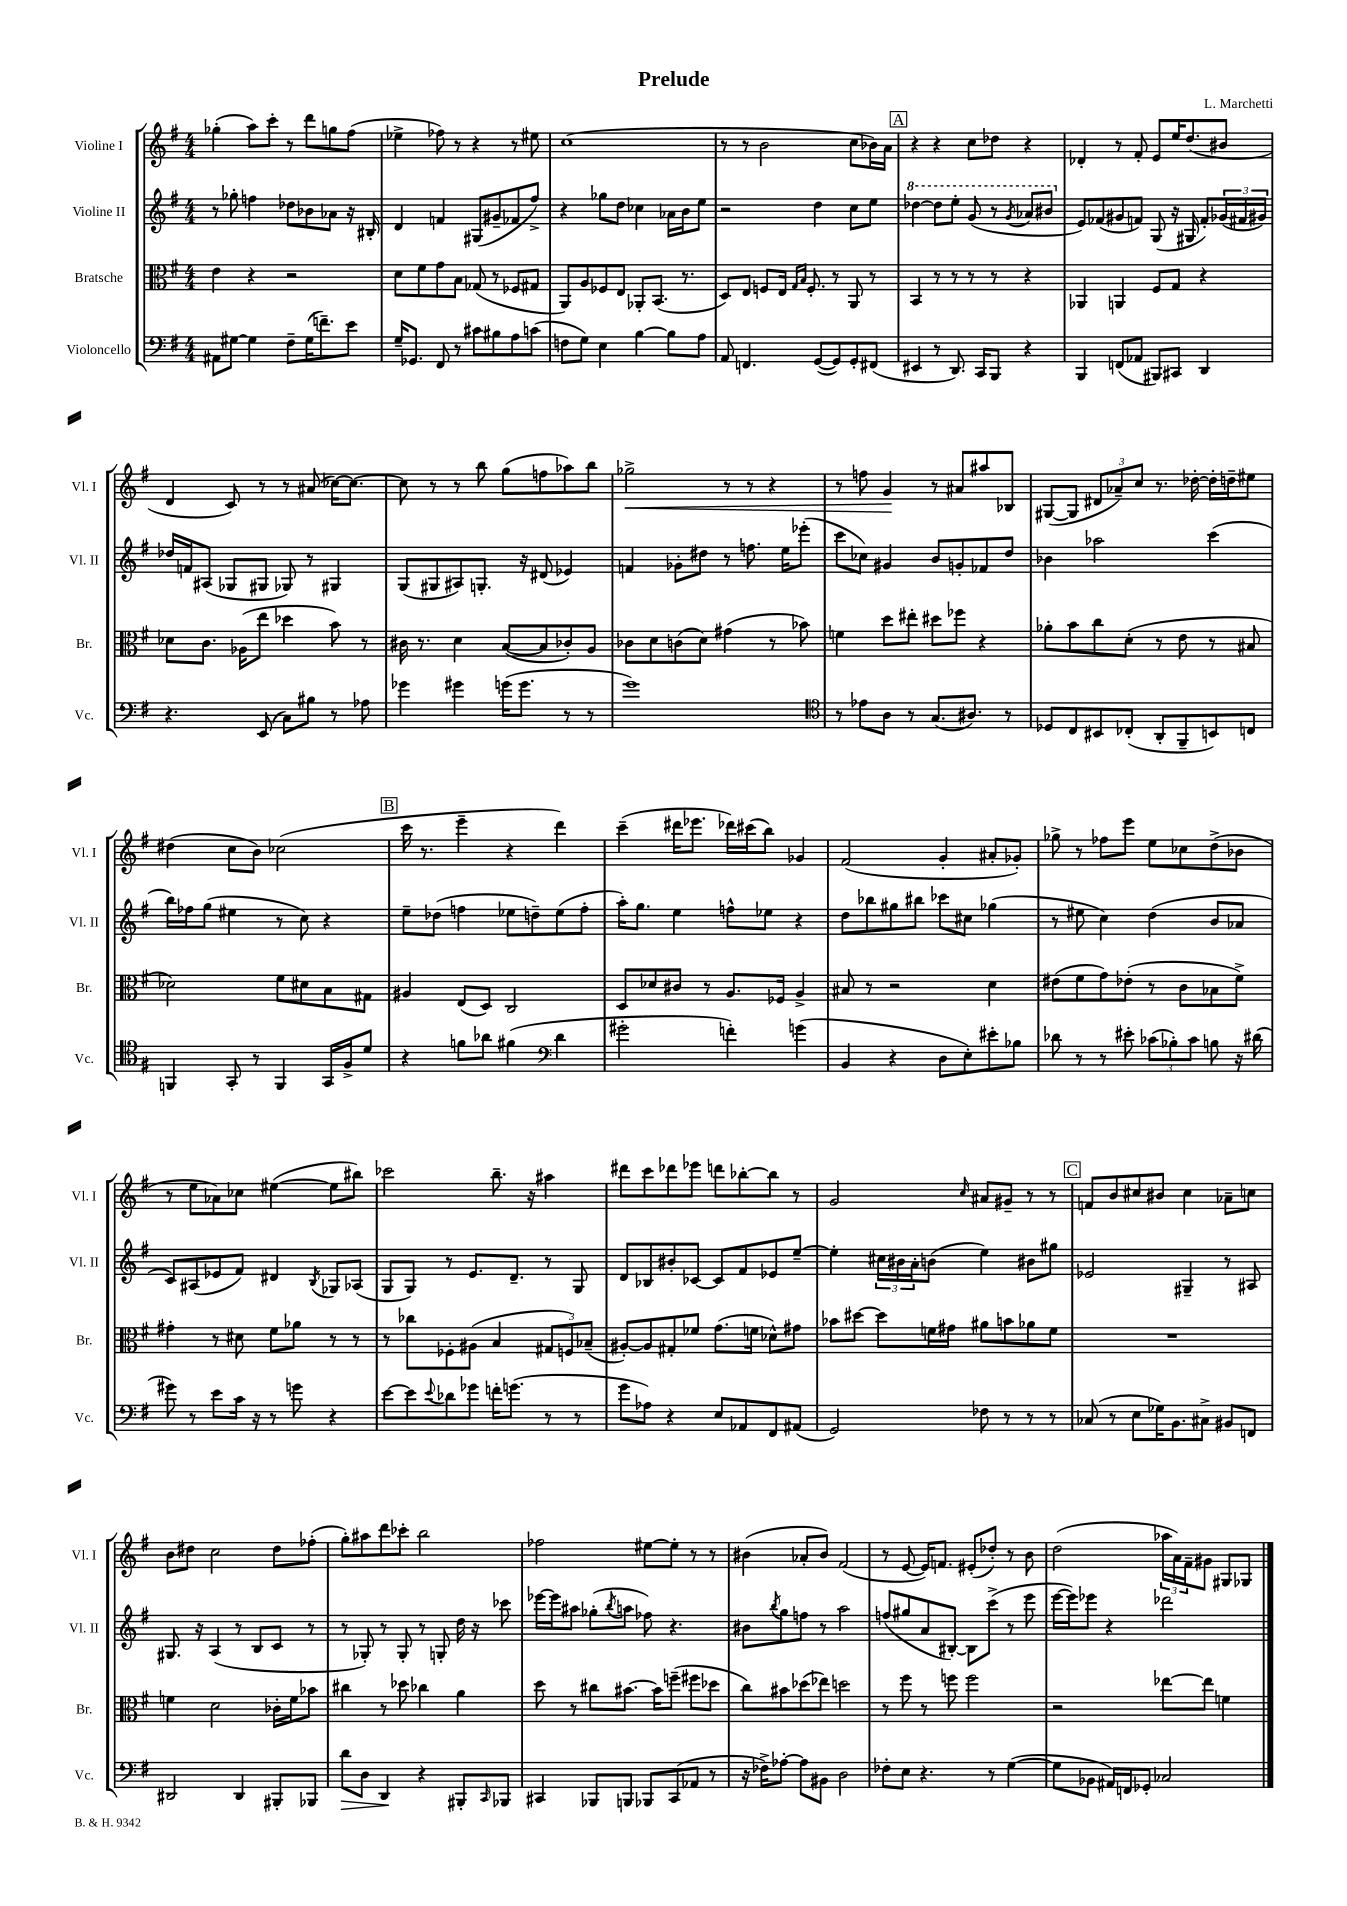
\header { title = "Prelude" composer = "L. Marchetti" }
<<
\new StaffGroup <<
\new Staff = "s0" \with { instrumentName = "Violine I" shortInstrumentName = "Vl. I" } {
    \clef treble \key g \major \numericTimeSignature \time 4/4
    ges''4-.( a''8) c'''8-. r8 d'''8 g''8 fis''8( |
    ees''4-> fes''8) r8 r4 r8 eis''8 |
    c''1( |
    r8 r8 b'2 c''8 bes'16) a'16 |
    \mark \markup { \box "A" } r4 r4 c''8 des''8 r4 |
    des'4-. r8 fis'8-. e'8 e''16 d''8.( bis'8 |
    d'4 c'8) r8 r8 ais'8( ces''16~) ces''8.~ |
    ces''8 r8 r8 b''8 g''8( f''8 aes''8) b''8 |
    ges''2->\< r8 r8 r4 |
    r8 f''8 g'4\! r8 ais'8 ais''8 bes8 |
    gis8~( gis8 \tuplet 3/2 { dis'8 aes'8--) c''8 } r8. des''16~-. des''16-. d''16-- eis''8 |
    dis''4( c''8 b'8) ces''2( |
    \mark \markup { \box "B" } c'''16 r8. e'''4-- r4 d'''4) |
    c'''4--( dis'''16 ees'''8. des'''16) cis'''16( b''8) ges'4 |
    fis'2( g'4-. ais'8-. ges'8-.) |
    ges''8-> r8 fes''8 e'''8 e''8 ces''8 d''8->( bes'8 |
    r8 e''8 aes'8) ces''8 eis''4~( eis''8 bis''8) |
    ces'''2 b''8.-- r16 ais''4 |
    dis'''8 c'''8 des'''8 ees'''8 d'''8 bes''8~-. bes''8 r8 |
    g'2 \grace { c''16 } ais'8 gis'8-- r8 r8 |
    \mark \markup { \box "C" } f'8 b'8 cis''8 bis'8 cis''4 aes'8-- c''8 |
    b'8 dis''8 c''2 dis''8 fes''8-.( |
    g''8-.) ais''8 d'''8 ces'''8-. b''2 |
    fes''2 eis''8~ eis''8-. r8 r8 |
    bis'4( aes'8-. bis'8) fis'2( |
    r8 e'8~ e'16) f'8. eis'8-.( des''8-.) r8 b'8 |
    d''2( \tuplet 3/2 { aes''16 a'16) fis'16-- } gis'8 gis8 ges8 \bar "|." |
}
\new Staff = "s1" \with { instrumentName = "Violine II" shortInstrumentName = "Vl. II" } {
    \clef treble \key g \major \numericTimeSignature \time 4/4
    r8 ges''8-. f''4 des''8 bes'8 aes'8 r16 bis16-. |
    d'4 f'4 gis8( gis'8-- fes'8 fis''8->) |
    r4 ges''8 d''8 ces''4 aes'16 b'16 e''8 |
    r2 d''4 c''8 e''8 |
    \mark \markup { \box "A" } \ottava #1 des'''4~ des'''8 e'''8-. g''8( r8 \acciaccatura { g''8 } aes''8 bis''8 \ottava #0 |
    e'8) fes'8( gis'8 f'8) g8( r16 gis16 f'8-.) \tuplet 3/2 { ges'16( fis'16 gis'16) } |
    des''16 f'16 ais8( ges8 gis8 ges8) r8 gis4 |
    g8( gis8 ais8) g8.-. r16 dis'8( ees'4) |
    f'4 ges'8-. dis''8 r8 f''8. e''16 ees'''8-.( |
    c'''8 ces''8) gis'4 b'8 g'8-. fes'8 d''8 |
    bes'4 aes''2 c'''4( |
    b''16) fes''16 g''8( eis''4 r8 c''8) r4 |
    \mark \markup { \box "B" } e''8-- des''8( f''4 ees''8 d''8--) ees''8( f''8-. |
    a''16-.) g''8. e''4 f''8-^ ees''8 r4 |
    d''8 bes''8 gis''8 bis''8 ces'''8 cis''8 ges''4( |
    r8 eis''8 c''4) d''4( b'8 aes'8 |
    c'8) ais8( ees'8 fis'8) dis'4 \acciaccatura { b8 } ges8 aes8( |
    g8 g8) r8 e'8. d'8.-- r8 g8 |
    d'8 bes8 bis'8-. ces'8~ ces'8 fis'8 ees'8 e''8~-- |
    e''4-. \tuplet 3/2 { cis''16 bis'16 a'16-. } b'8( e''4) bis'8 gis''8 |
    \mark \markup { \box "C" } ees'2 gis4-- r8 ais8 |
    gis8. r16 a4( r8 b8 c'8 r8 |
    r8 ges8-.) r8 ges8-. r8 g8-. d''16 r16 ces'''8 |
    ees'''16~ ees'''16 ais''8 ges''8-.( \acciaccatura { b''8 } a''8 fes''8) r4. |
    bis'8 \acciaccatura { b''8 } g''8 f''8 r8 a''2 |
    f''8( gis''8 a'8 bis8~-.) bis8 c'''8->( r8 e'''8 |
    e'''16~ e'''16) ees'''8 r4 des'''2 \bar "|." |
}
\new Staff = "s2" \with { instrumentName = "Bratsche" shortInstrumentName = "Br." } {
    \clef alto \key g \major \numericTimeSignature \time 4/4
    e'4 r4 r2 |
    d'8 fis'8 g'8 b8 ges8( r8 fes8 gis8 |
    a,8) a8 fes8 e8 aes,8-. b,8.( r8. |
    d8) e8 f8 e16 \grace { g16 b16 } f8.-. r8 a,8 r8 |
    \mark \markup { \box "A" } b,4 r8 r8 r8 r8 r4 |
    aes,4 a,4 fis8 g8 r4 |
    des'8 c'8. aes16( e''8 des''4 b'8) r8 |
    cis'16 r8. d'4 b8~( b8 ces'8-.) a8 |
    ces'8 d'8 c'8( d'8) gis'4( r8 bes'8) |
    f'4 d''8 eis''8-. dis''8 fes''8 r4 |
    aes'8-. b'8 c''8 d'8-.( r8 e'8 r8 bis8 |
    des'2) fis'8 dis'8 b8 gis8 |
    \mark \markup { \box "B" } ais4 e8( d8) c2 |
    d8 des'8 cis'8 r8 a8. fes16 a4-> |
    bis8 r8 r2 d'4 |
    eis'8( fis'8 g'8) ees'8-.( r8 c'8 bes8 fis'8->) |
    gis'4-. r8 dis'8 fis'8 aes'8 r8 r8 |
    r8 ces''8 fes8-. ais8( b4 \tuplet 3/2 { gis8 f8) bes8--( } |
    ais8~-.) ais8 gis8-. fes'8 g'8.( f'16 des'8-^) gis'8 |
    bes'8 dis''8~ dis''8 f'16 gis'16 ais'8 b'8 aes'8 f'8 |
    \mark \markup { \box "C" } R1 |
    f'4 d'2 ces'16-. f'16 bes'8 |
    cis''4 r8 des''8 ces''4 a'4 |
    d''8 r8 cis''8 bis'8.~ bis'16 f''8--( fis''8 des''8 |
    c''8) bis'8 des''8( ees''8) d''2 |
    r8 fis''8 r8 f''8 f''2 |
    r2 ees''8~ ees''8 f'4 \bar "|." |
}
\new Staff = "s3" \with { instrumentName = "Violoncello" shortInstrumentName = "Vc." } {
    \clef bass \key g \major \numericTimeSignature \time 4/4
    ais,8 gis8~ gis4 fis8-- gis16( f'8.--) e'8 |
    g16-- ges,8. fis,8 r8 cis'8 bis8 a8 c'8( |
    f8 g8) e4 b4~ b8 a8 |
    a,8 f,4. g,8~( g,8) g,8-. fis,8( |
    \mark \markup { \box "A" } eis,4 r8 d,8.) c,16 b,,8 r4 |
    b,,4 f,8( aes,8 bis,,8) cis,8 d,4 |
    r4. e,8( c8) bis8 r8 aes8 |
    ges'4 gis'4 g'16( g'8. r8 r8 |
    g'1) |
    \clef tenor r8 ees'8 a8 r8 g8.( ais8.) r8 |
    des8 c8 bis,8 ces8-.( a,8-. fis,8-- b,8) c8 |
    f,4 g,8-. r8 f,4 g,16 fis16-> d'8 |
    \mark \markup { \box "B" } r4 f'8 aes'8 fis'4( \clef bass d'4 |
    gis'2-. f'4-.) g'4( |
    b,4 r4 d8 e8-.) eis'8-. bes8 |
    des'8 r8 r8 eis'8-. \tuplet 3/2 { ces'8( bes8-.) ces'8 } b8 r16 dis'16( |
    gis'8) r8 e'8 c'16 r16 r8 g'8 r4 |
    e'8~ e'8 \appoggiatura { e'8 } des'8 ges'8 f'16-. g'8.( r8 r8 |
    g'8 aes8) r4 e8 aes,8 fis,8 ais,8( |
    g,2) fes8 r8 r8 r8 |
    \mark \markup { \box "C" } ces8( r8 e8 ges16) b,8. cis8-> bis,8 f,8 |
    dis,2 dis,4 bis,,8-. bes,,8 |
    d'8\> d8 d,4\! r4 bis,,8-. \grace { c,16 } bes,,8 |
    cis,4 bes,,8 b,,8 bes,,8 cis,8( aes,8 r8 |
    r16 fes16->) aes8~-. aes8 bis,8 d2 |
    fes8-. e8 r4. r8 g4~( |
    g8 bes,8 ais,16) f,16 ges,8-. ces2 \bar "|." |
}
>>
>>
\layout { \context { \Score \remove "Bar_number_engraver" } }
